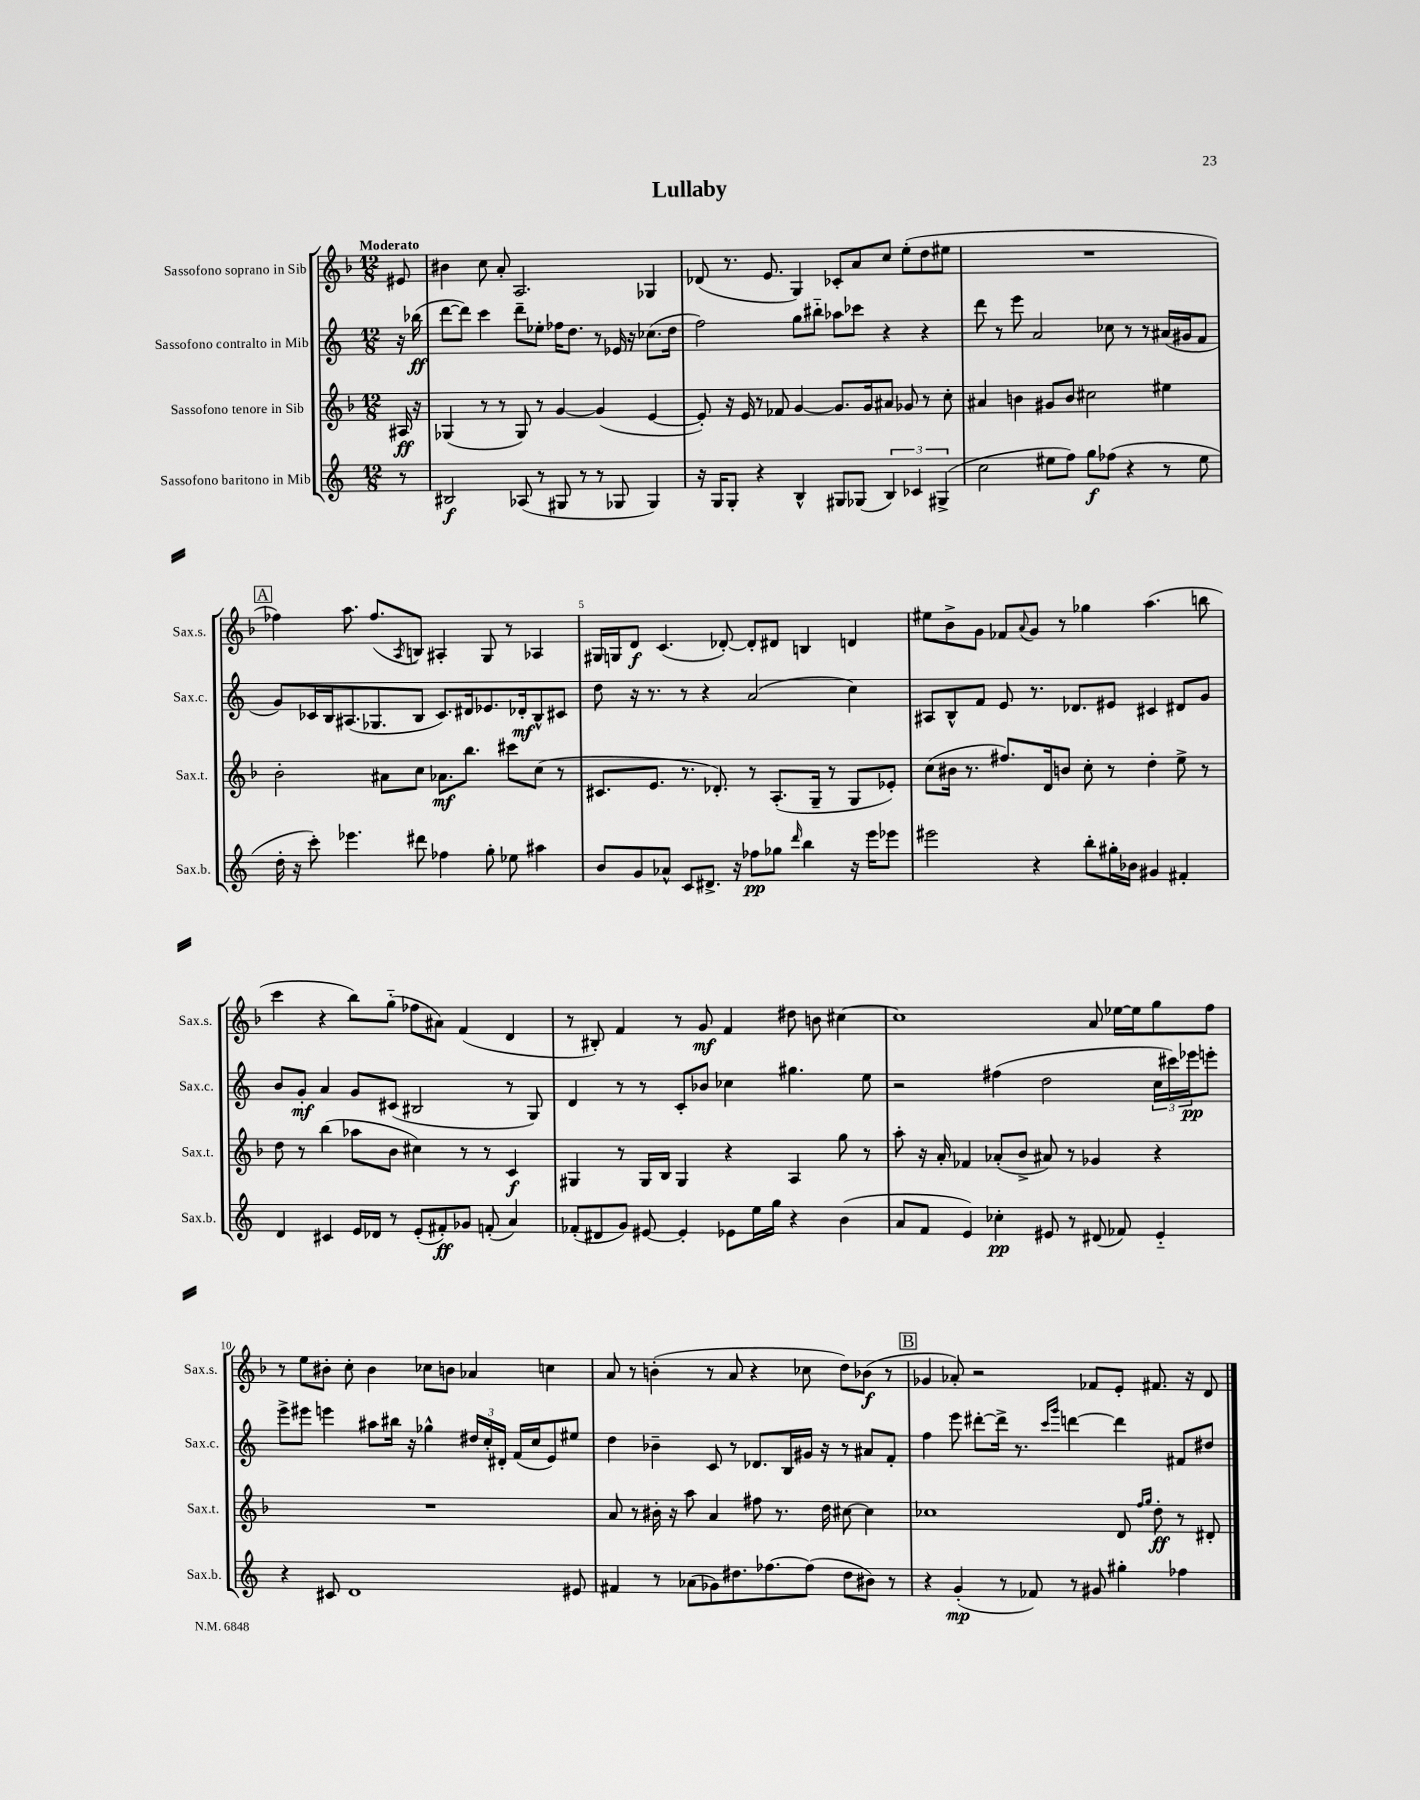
\header { title = "Lullaby" }
<<
\new StaffGroup <<
\new Staff = "s0" \with { instrumentName = "Sassofono soprano in Sib" shortInstrumentName = "Sax.s." } {
    \clef treble \key f \major \numericTimeSignature \time 12/8 \partial 8 \tempo "Moderato"
    eis'8 |
    bis'4 c''8 a'8-. a2. ges4 |
    des'8( r8. e'8. g4) ces'8-. a'8 c''8 e''8-.( d''8 eis''8 |
    R1. |
    \mark \markup { \box "A" } fes''4) a''8. fes''8.( \acciaccatura { a8 } b8) ais4-. g8 r8 aes4 |
    gis16 g16 d'8\f c'4.( des'8~-.) des'8-. dis'8 b4 d'4 |
    eis''8 bes'8-> g'8 fes'8 \appoggiatura { a'8 } g'8 r8 ges''4 a''4.( b''8 |
    c'''4 r4 bes''8) g''8-_( fes''8 ais'8) f'4( d'4 |
    r8 bis8-.) f'4 r8 g'8\mf f'4 dis''8 b'8 cis''4~ |
    cis''1 a'8 ees''16~ ees''16 g''8 f''8 |
    r8 e''8 bis'8-. c''8-. bis'4 ces''8 b'8 aes'4 c''4 |
    a'8 r8 b'4-.( r8 a'8 r4 ces''8 d''8) bes'8\f( r8 |
    \mark \markup { \box "B" } ges'4 aes'8-.) r2 fes'8 e'8-. fis'8. r16 d'8 \bar "|." |
}
\new Staff = "s1" \with { instrumentName = "Sassofono contralto in Mib" shortInstrumentName = "Sax.c." } {
    \clef treble \key c \major \numericTimeSignature \time 12/8 \partial 8
    r16 bes''16\ff( |
    d'''8~ d'''8) c'''4 d'''8-- ees''8-. fes''16 d''8. r8 ees'16 r16 ces''8.( d''16 |
    f''2) g''8 bis''8-_ aes''8 ces'''8 r4 r4 |
    d'''8 r8 e'''8 a'2 ces''8 r8 r8 ais'16( gis'16 f'8 |
    \mark \markup { \box "A" } g'8) ces'16 b16 ais8.( ges8. b8 ces'8.) dis'16 ees'8. des'16-.\mf b8-^ cis'8 |
    d''8 r16 r8. r8 r4 a'2( c''4) |
    ais8 b8-^ f'8 e'8 r8. des'8. eis'8 cis'4 dis'8 g'8 |
    b'8 g'8-.\mf a'4 g'8 cis'8( bis2 r8 g8) |
    d'4 r8 r8 c'8-. bes'8 ces''4 gis''4. e''8 |
    r2 fis''4( d''2 \tuplet 3/2 { c''16 cis'''16) ees'''16\pp } e'''8-. |
    e'''8-> eis'''8 e'''4 ais''8 bis''16 r16 ges''4-^ \tuplet 3/2 { dis''16 c''16-. dis'16-. } f'16( c''16 e'8) eis''8 |
    d''4 bes'4-- c'8 r8 des'8. b16 gis'16 r16 r8 ais'8 f'8-. |
    \mark \markup { \box "B" } f''4 e'''8 dis'''8~-. dis'''16-> r8. \grace { c'''16 g'''16 } d'''4~ d'''4 fis'8 dis''8 \bar "|." |
}
\new Staff = "s2" \with { instrumentName = "Sassofono tenore in Sib" shortInstrumentName = "Sax.t." } {
    \clef treble \key f \major \numericTimeSignature \time 12/8 \partial 8
    ais16\ff r16 |
    ges4( r8 r8 ges8) r8 g'4~ g'4( e'4~ |
    e'8-.) r16 e'16 r8 fes'8 g'4~ g'8. g'16 ais'8 ges'8 r8 c''8-. |
    ais'4 b'4 gis'8 b'8 cis''2 eis''4 |
    \mark \markup { \box "A" } bes'2-. ais'8 c''8 aes'8.\mf bes''8. cis'''8 c''8( r8 |
    cis'8. e'8. r8. des'8.-.) r8 a8.-.( g16-- r8 g8 ees'8-.) |
    c''8( bis'16 r8. fis''8.) d'16 b'8 c''8-. r8 d''4-. e''8-> r8 |
    d''8 r8 bes''4( aes''8 bes'8 cis''4) r8 r8 c'4\f |
    gis4 r8 gis16 bes16 gis4 r4 a4 g''8 r8 |
    a''8-. r16 a'16-. fes'4 aes'8-.( bes'8-> ais'8) r8 ges'4 r4 |
    R1. |
    a'8 r8 bis'16-. r16 a''8 a'4 fis''8 r8. d''16 cis''8~ cis''4 |
    \mark \markup { \box "B" } ces''1 d'8 \grace { f''16 g''16 } d''8-.\ff r8 dis'8-. \bar "|." |
}
\new Staff = "s3" \with { instrumentName = "Sassofono baritono in Mib" shortInstrumentName = "Sax.b." } {
    \clef treble \key c \major \numericTimeSignature \time 12/8 \partial 8
    r8 |
    bis2\f aes8( r8 gis8 r8 r8 ges8 ges4) |
    r16 g16 g8-. r4 b4-^ gis8 ges8( \tuplet 3/2 { b4) ces'4 gis4->( } |
    c''2 eis''8 f''8) g''8\f fes''8( r4 r8 eis''8 |
    \mark \markup { \box "A" } d''16-. r16 c'''8-.) ees'''4. dis'''8 fes''4 g''8-. ees''8 ais''4 |
    b'8 g'8 aes'8-^ c'8 dis'8.-> r16 fes''8\pp ges''8 \grace { d'''16 } b''4 r16 e'''16 ees'''8 |
    eis'''2 r4 b''8-. gis''16-. bes'16 gis'4 fis'4-. |
    d'4 cis'4 e'16 des'16 r8 e'8-.( fis'8-.\ff) ges'8 f'8-.( a'4) |
    fes'8-.( dis'8 g'8) eis'8~ eis'4-. ees'8 e''16 g''16 r4 b'4( |
    a'8 f'8 e'4) ces''4-.\pp eis'8 r8 dis'8( fes'8) eis'4-_ |
    r4 cis'8 d'1 eis'8 |
    fis'4 r8 aes'8( ges'8) dis''8. fes''8.~ fes''8( dis''8 bis'8) r8 |
    \mark \markup { \box "B" } r4 g'4-.\mp( r8 fes'8) r8 gis'8 gis''4-. fes''4 \bar "|." |
}
>>
>>
\layout { \context { \Score \override BarNumber.break-visibility = ##(#f #t #t) barNumberVisibility = #(every-nth-bar-number-visible 5) } }
